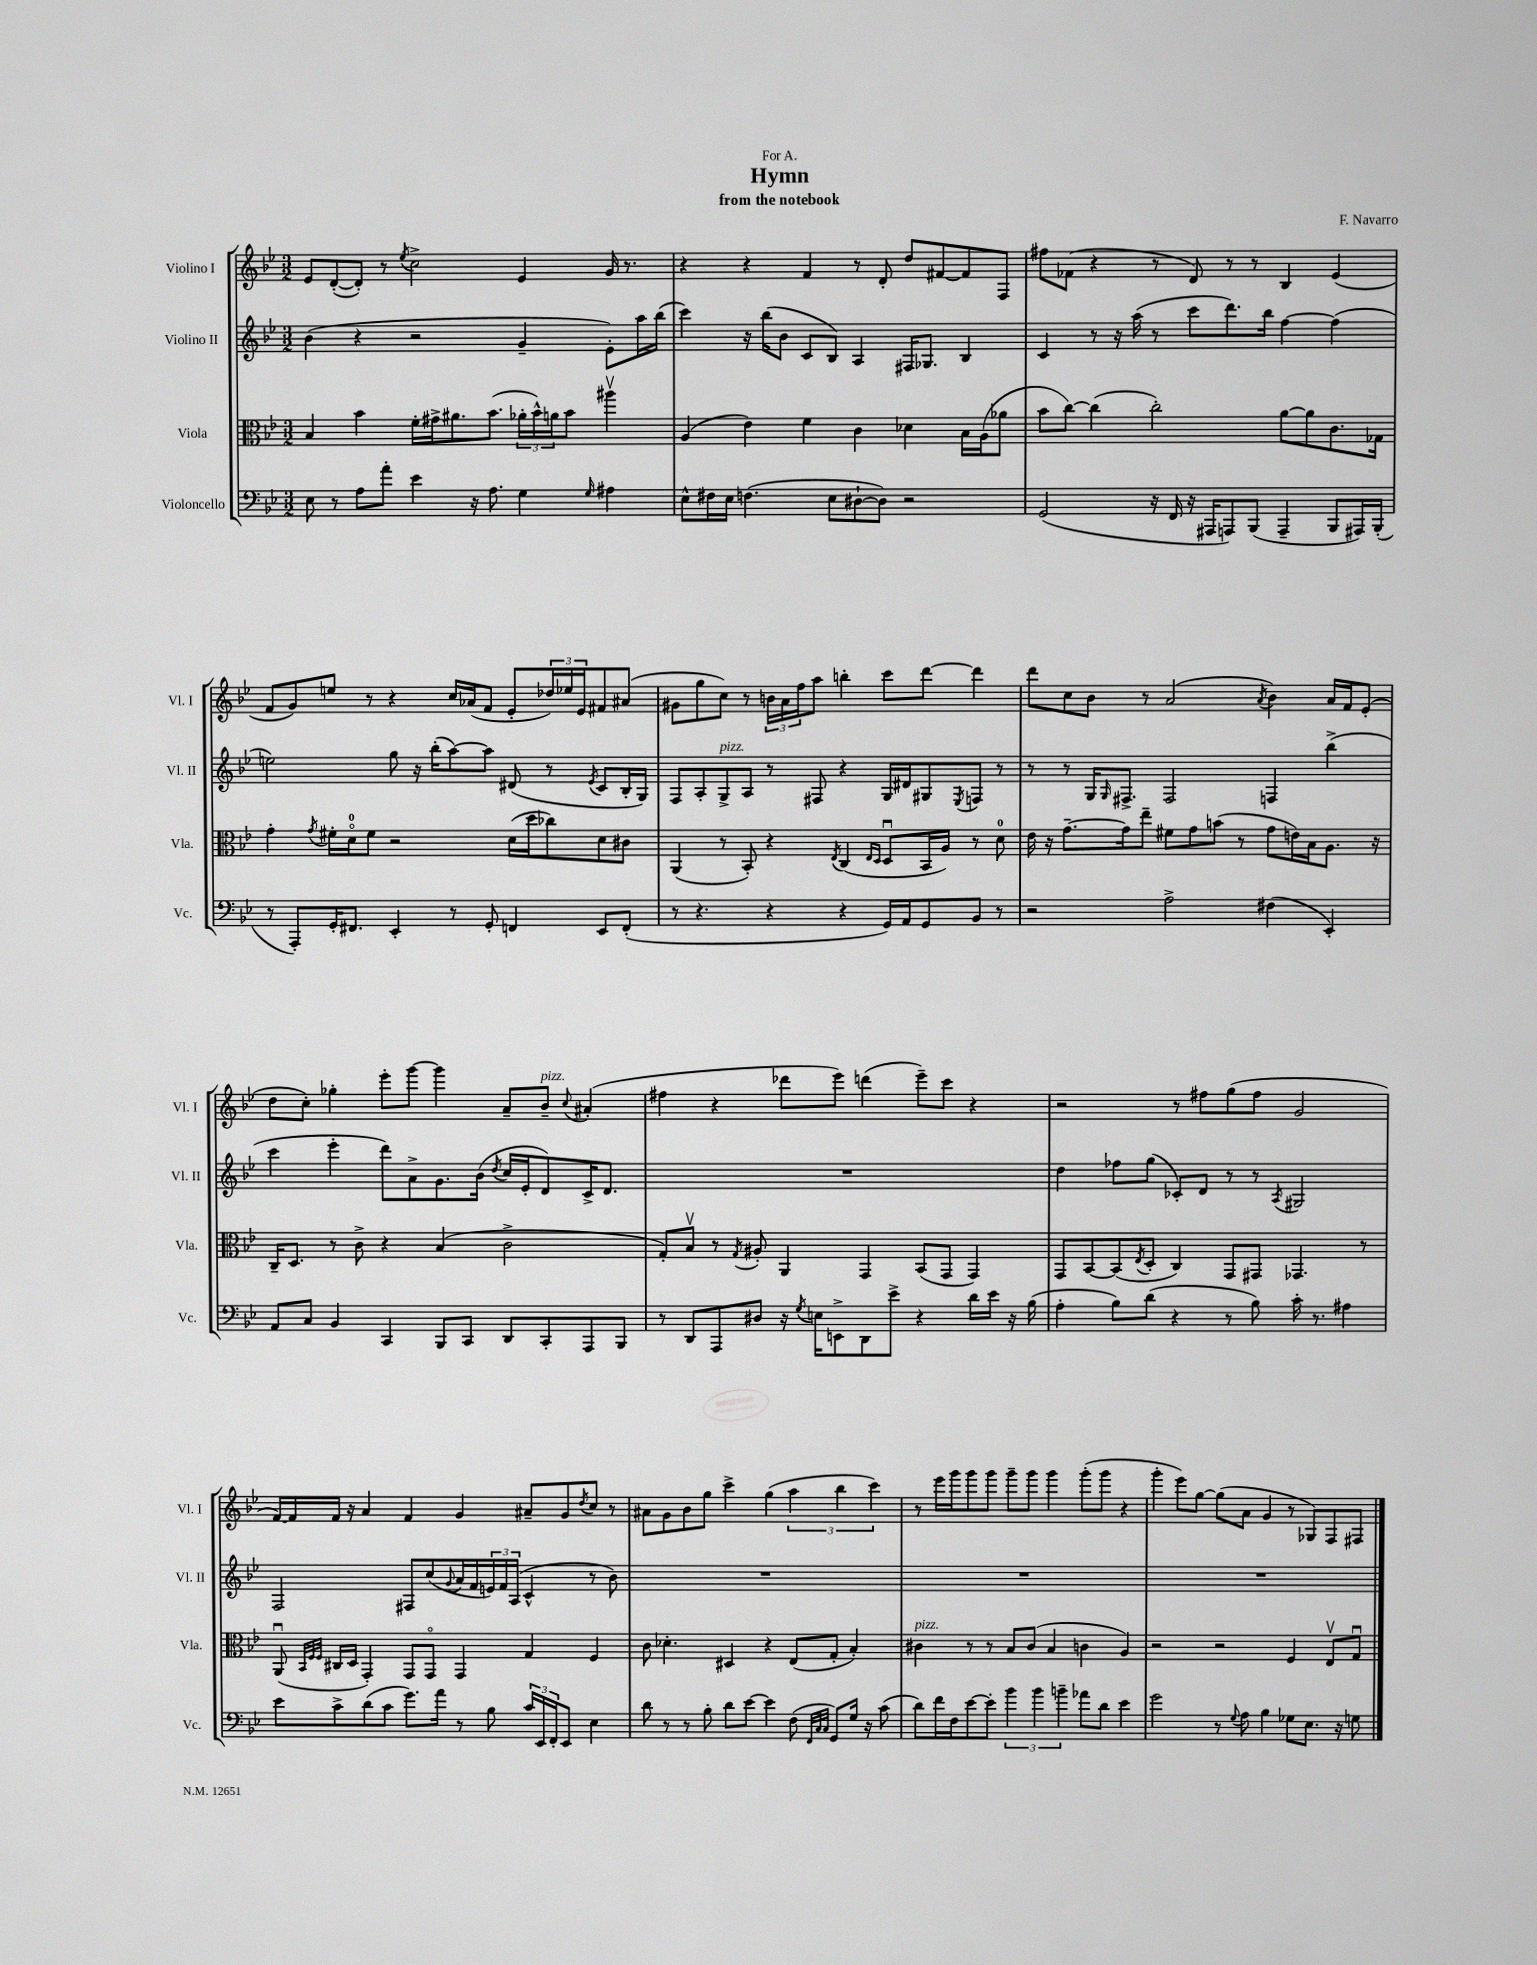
\header { title = "Hymn" composer = "F. Navarro" subtitle = "from the notebook" dedication = "For A." }
<<
\new StaffGroup <<
\new Staff = "s0" \with { instrumentName = "Violino I" shortInstrumentName = "Vl. I" } {
    \clef treble \key bes \major \numericTimeSignature \time 3/2
    ees'8 d'8~-.( d'8-.) r8 \acciaccatura { ees''8 } c''2-> ees'4 g'16 r8. |
    r4 r4 f'4 r8 d'8-. d''8 fis'8~ fis'8 f8 |
    fis''8 fes'8( r4 r8 d'8) r8 r8 bes4 ees'4( |
    f'8 g'8) e''8 r8 r4 c''16 aes'16( f'8 ees'8-. \tuplet 3/2 { des''16) ees''16 ees'16 } fis'8 ais'8( |
    gis'8 g''8 c''8) r8 \tuplet 3/2 { b'16 a'16 f''16 } a''8 b''4-. c'''8 d'''8~ d'''4 |
    d'''8 c''8 bes'8 r8 a'2( \acciaccatura { a'8 } bes'4) a'16 f'16 ees'8-.( |
    d''8 c''8-.) ges''4-. ees'''8-. g'''8~ g'''4 a'8-- bes'8--^\markup { \italic "pizz." } \appoggiatura { c''8 } ais'4-.( |
    fis''4 r4 des'''8 ees'''8) d'''4( ees'''8--) c'''8 r4 |
    r2 r8 fis''8 g''8( fis''8 g'2 |
    f'16~) f'16 f'16 r16 a'4 f'4 g'4 ais'8-- g'8 \acciaccatura { d''8 } c''8 r8 |
    ais'8 g'8 bes'8 g''8 c'''4-> g''4( \tuplet 3/2 { a''4 bes''4 c'''4) } |
    r8 ees'''16 g'''16 g'''8 g'''8 g'''8-- g'''8 g'''4 g'''8-.( g'''8 r4 |
    g'''4-. ees'''8) g''8~ g''8( a'8 g'4 r8 ges8) f8 fis8 \bar "|." |
}
\new Staff = "s1" \with { instrumentName = "Violino II" shortInstrumentName = "Vl. II" } {
    \clef treble \key bes \major \numericTimeSignature \time 3/2
    bes'4( r4 r2 g'4-- ees'8-.) a''16 bes''16( |
    c'''4) r16 bes''16( bes'8 c'8 bes8) a4 fis16 ges8. bes4 |
    c'4 r8 r16 a''16( r8 c'''8 d'''8.) bes''16 f''4~ f''4( |
    e''2) g''8 r16 bes''16-.( a''8~) a''8 dis'8( r8 \acciaccatura { ees'8 } c'8 bes16-. g16) |
    f8 a8-. g8->^\markup { \italic "pizz." } a8 r8 fis8 r4 g16 dis'16 gis8 \acciaccatura { ees8 } f8 r8 |
    r8 r8 g16 \grace { g16 } fis8.-> fis2 f4 bes''4->( |
    c'''4 ees'''4-. d'''8) a'8-> g'8. bes'16( \acciaccatura { d''8 } c''16 ees'16-. d'8) c'16-> d'8. |
    R1. |
    d''4 fes''8 g''8( ces'8-.) d'8 r8 r8 \acciaccatura { a8 } gis2 |
    f2 fis8 c''8( \appoggiatura { g'8 } a'16 f'16 \tuplet 3/2 { e'16) f'16 a16( } c'4-^ r8 bes'8) |
    R1. |
    R1. |
    R1. \bar "|." |
}
\new Staff = "s2" \with { instrumentName = "Viola" shortInstrumentName = "Vla." } {
    \clef alto \key bes \major \numericTimeSignature \time 3/2
    bes4 bes'4 f'16-. gis'16-> ais'8. bes'8.( \tuplet 3/2 { aes'16-. bes'16-^) a'16 } bes'8 ais''4\upbow |
    a4( ees'4) f'4 c'4 des'4 bes16 a16( aes'8 |
    bes'8 c''8~) c''4( c''2-.) a'8~ a'8 c'8. ges16 |
    g'4-. \acciaccatura { g'8 } fis'16-. d'16-0\flageolet fis'8 r2 d'16( d''16 ces''8) d'8 cis'8 |
    a,4( r8 bes,8-.) r4 \acciaccatura { ees8 } c4( \grace { ees16 d16 } d8\downbow bes,16 a16) r8 d'8-0 |
    ees'16 r16 g'8.~-- g'16 ees''8-- fis'8 g'8 b'8( r8 g'8 e'16) bes16 a8. r16 |
    c16-- d8. r8 c'8-> r4 bes4( c'2-> |
    g8-.) bes8\upbow r8 \acciaccatura { g8 } ais8-. a,4 g,4 bes,8( g,8 g,4) |
    g,8 bes,8~ bes,8( \acciaccatura { ees8 } d8-. c4) g,8 gis,8 ges,4. r8 |
    a,8\downbow( \grace { bes,32 f32 f32 } cis16 d16 g,4-.) g,8 g,8\flageolet g,4 g4 f4 |
    c'8 des'4.-. dis4 r4 ees8( g8-. bes4-.) |
    cis'4^\markup { \italic "pizz." } r8 r8 bes8 cis'8( bes4 c'4 a4) |
    r2 r2 f4 ees8\upbow g8\downbow \bar "|." |
}
\new Staff = "s3" \with { instrumentName = "Violoncello" shortInstrumentName = "Vc." } {
    \clef bass \key bes \major \numericTimeSignature \time 3/2
    ees8 r8 a8 a'8-. ees'4 r16 a8. g4 \grace { g16 } ais4 |
    ees8-^ fis16 ees16 f4.( ees8 dis8~-! dis8) r2 |
    g,2( r16 f,16 r16 ais,,16 a,,8) bes,,8( a,,4-- bes,,8 ais,,16) bes,,16-.( |
    r8 a,,8-.) g,16-. fis,8. ees,4-. r8 g,8-. f,4 ees,8 f,8-.( |
    r8 r4. r4 r4 g,16) a,16 g,8 bes,8 r8 |
    r2 a2-> fis4( ees,4-.) |
    a,8 c8 bes,4 c,4 bes,,8 c,8 d,8 c,8-. a,,8 bes,,8 |
    r8 d,8 a,,8 dis8 r16 \acciaccatura { g8 } e16 e,8-> d,8 ees'8-> r4 d'16 ees'16 r16 bes16( |
    a4-. bes8) d'8( r4 r8 bes8) c'16-. r8. ais4 |
    ees'8 c'8-> d'8( c'8 g'8.) a'16 r8 bes8 \tuplet 3/2 { c'16 ees,16 f,16-. } ees,8 ees4 |
    d'8 r8 r8 bes8-. d'8 ees'8~ ees'4 f8( \grace { f,32 c32 c32 } g,8) g16 r16 c'8( |
    d'8) f'16 f16 ees'8~ ees'8-. \tuplet 3/2 { bes'4 bes'4 b'4-- } aes'8 d'8 ees'4 |
    g'2 r8 \appoggiatura { g8 } a8 bes4 ges8 ees8. r16 g8 \bar "|." |
}
>>
>>
\layout { \context { \Score \remove "Bar_number_engraver" } }
